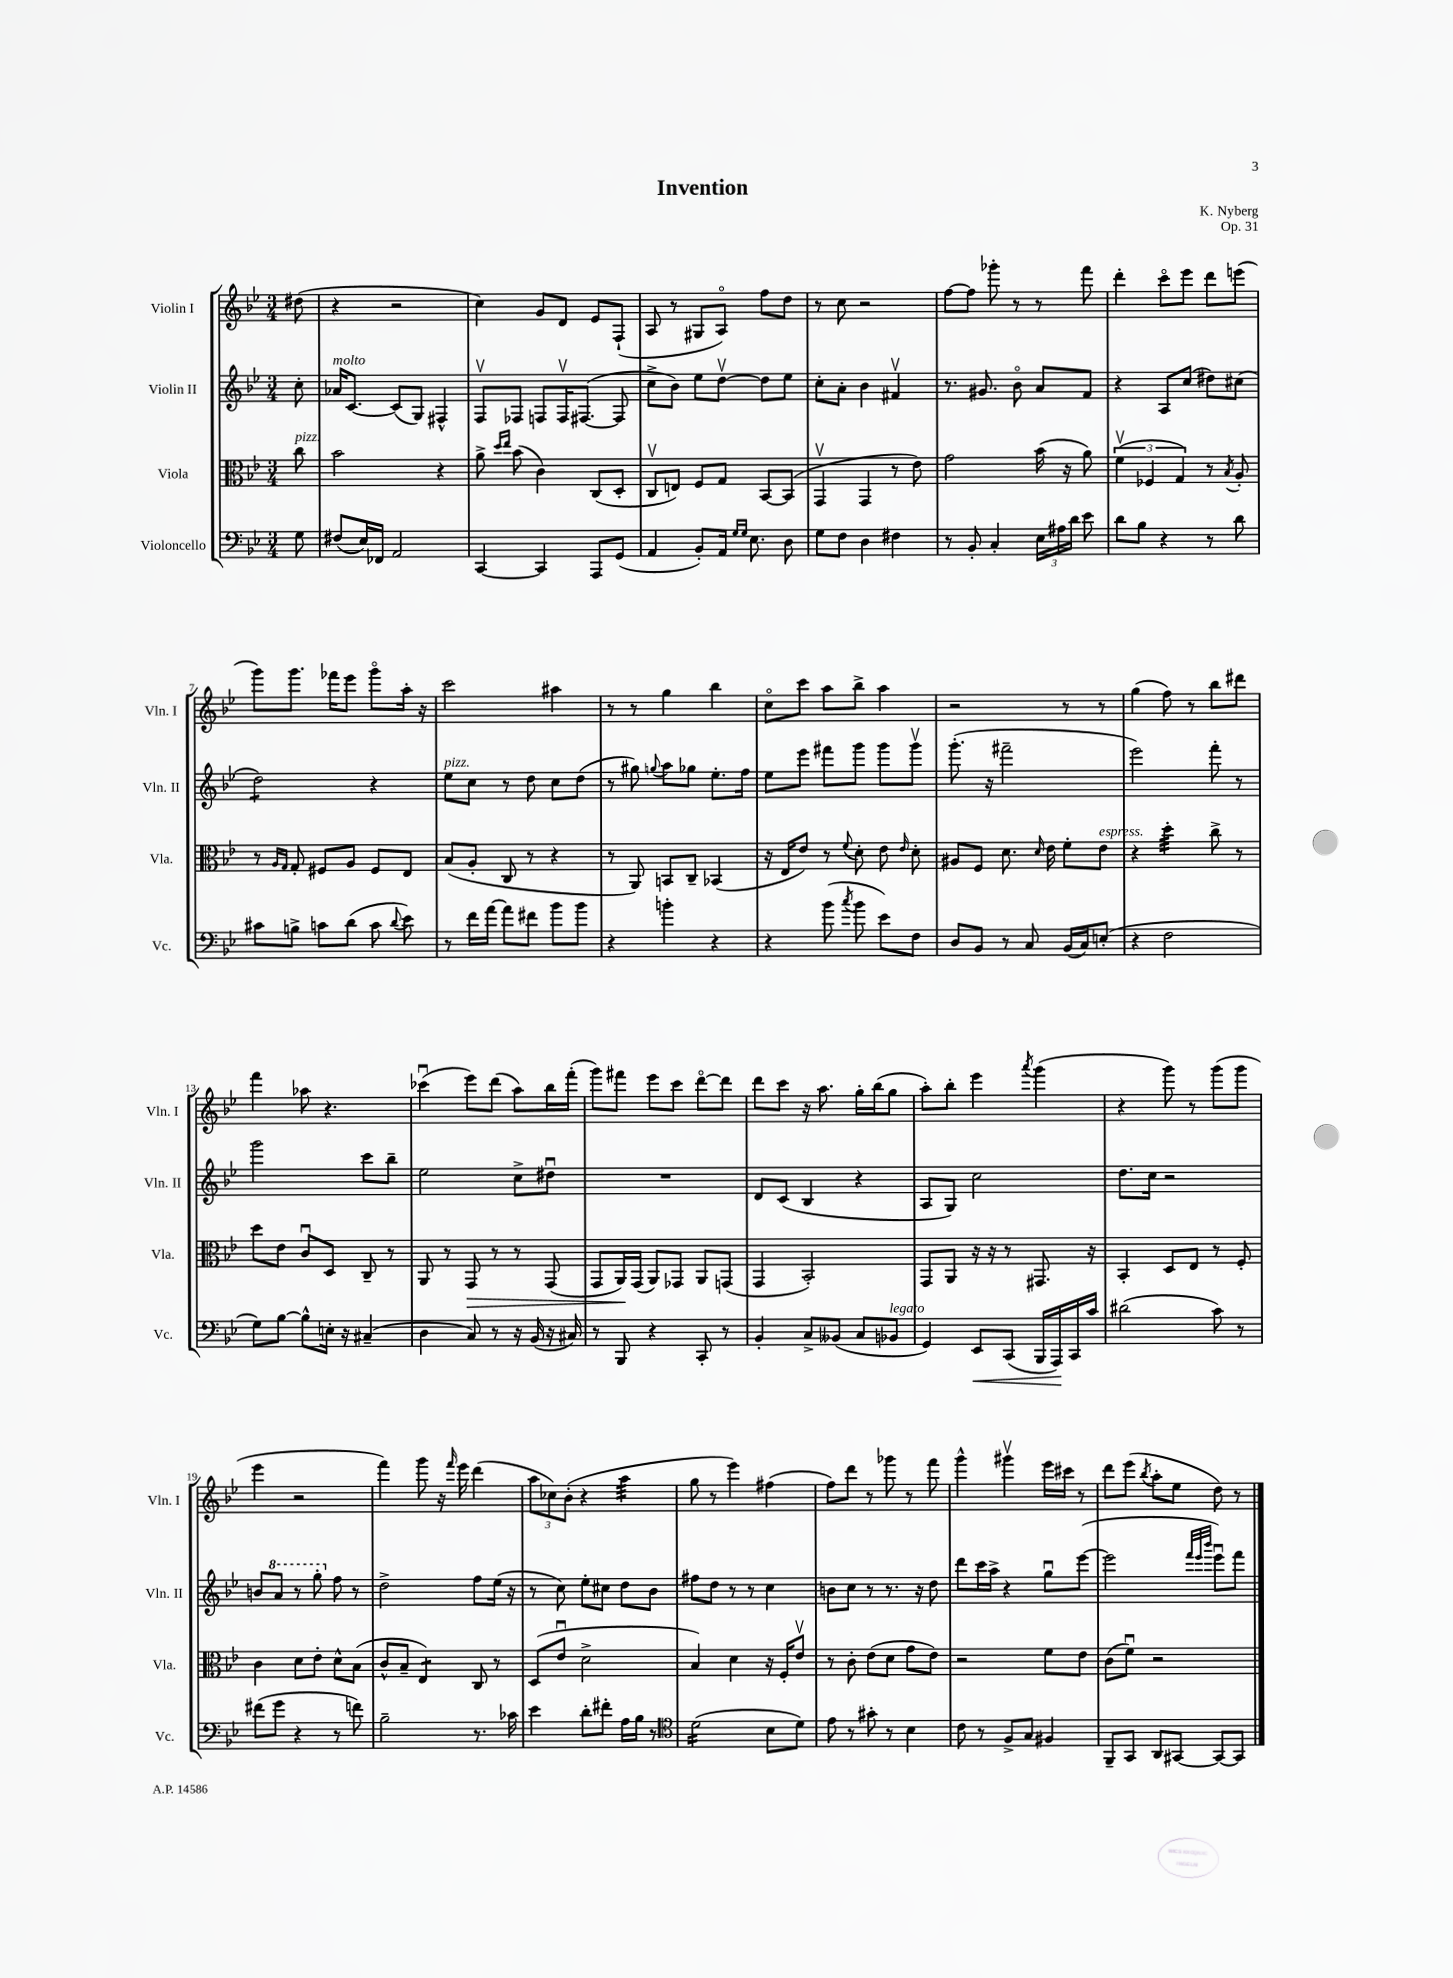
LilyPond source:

\header { title = "Invention" composer = "K. Nyberg" opus = "Op. 31" }
<<
\new StaffGroup <<
\new Staff = "s0" \with { instrumentName = "Violin I" shortInstrumentName = "Vln. I" } {
    \clef treble \key bes \major \numericTimeSignature \time 3/4 \partial 8
    \autoBeamOff dis''8( |
    r4 r2 |
    c''4) g'8[ d'8] ees'8[ f8]-!( |
    a8 r8 gis8[ a8]\flageolet) f''8[ d''8] |
    r8 c''8 r2 |
    f''8[~ f''8] ges'''8-. r8 r8 f'''8 |
    d'''4-. c'''8[\flageolet ees'''8] d'''8[ e'''8]( |
    g'''8[) g'''8.] fes'''16[ ees'''8] g'''8[\flageolet a''16]-. r16 |
    c'''2 ais''4 |
    r8 r8 g''4 bes''4 |
    c''8[\flageolet c'''8] a''8[ bes''8]-> a''4 |
    r2 r8 r8 |
    g''4( f''8) r8 bes''8[ dis'''8] |
    f'''4 aes''8 r4. |
    ces'''4\downbow( ees'''8[) d'''8]( a''8[) bes''16 f'''16]-.( |
    g'''8[) fis'''8] ees'''8[ c'''8] d'''8[~\flageolet d'''8] |
    d'''8[ c'''8] r16 a''8. g''16[-. bes''16( g''8] |
    a''8[-.) bes''8]-. ees'''4 \acciaccatura { a'''8 } g'''4( |
    r4 g'''8) r8 g'''8[( g'''8] |
    ees'''4 r2 |
    f'''4) g'''8 r16 \grace { f'''16 } ees'''16 d'''4( |
    \tuplet 3/2 { a''8[ ces''8) bes'8]-.( } r4 a''4:32 |
    g''8 r8 ees'''4) fis''4( |
    f''8[) d'''8] r8 ges'''8 r8 f'''8 |
    g'''4-^ gis'''4\upbow ees'''16[ cis'''16] r8 |
    d'''8[ ees'''8]( \acciaccatura { bes''8 } a''8[-. ees''8] d''8) r8 \bar "|." |
}
\new Staff = "s1" \with { instrumentName = "Violin II" shortInstrumentName = "Vln. II" } {
    \clef treble \key bes \major \numericTimeSignature \time 3/4 \partial 8
    \autoBeamOff c''8-. |
    aes'16[^\markup { \italic "molto" } c'8.]~ c'8[( g8]) fis4-^ |
    f8[\upbow fes8] f8[ f16\upbow fis8.]~( fis8 |
    c''8[-> bes'8]) ees''8[ d''8]~\upbow d''8[ ees''8] |
    c''8[-. a'8]-. bes'4 fis'4\upbow |
    r8. gis'8. bes'8\flageolet a'8[ f'8] |
    r4 a8[ c''8]( dis''8[) cis''8]( |
    d''2:8) r4 |
    ees''8[^\markup { \italic "pizz." } c''8] r8 d''8 c''8[ d''8]( |
    r8 gis''8) \appoggiatura { g''8 } a''8[ ges''8] ees''8.[-. f''16] |
    ees''8[ ees'''8] fis'''8[ g'''8] g'''8[ g'''8]\upbow |
    g'''8.-.( r16 fis'''2-- |
    ees'''2) f'''8-. r8 |
    g'''2 c'''8[ bes''8]-- |
    ees''2 c''8[-> dis''8]\downbow |
    R2. |
    d'8[ c'8]( bes4 r4 |
    a8[ g8]) c''2 |
    d''8.[ c''16] r2 |
    b'8[ \ottava #1 a''8] r8 g'''8-. \ottava #0 f''8 r8 |
    d''2-> f''8[ ees''16]( r16 |
    r8 c''8) ees''8[-. cis''8] d''8[ bes'8] |
    fis''8[ d''8] r8 r8 c''4 |
    b'8[ c''8] r8 r8. r16 d''8 |
    d'''8[ c'''16 a''16]-> r4 g''8[\downbow ees'''8]~( |
    ees'''2 \grace { f'''32[ ees'''32 bes'''32] } ees'''8[\downbow) f'''8] \bar "|." |
}
\new Staff = "s2" \with { instrumentName = "Viola" shortInstrumentName = "Vla." } {
    \clef alto \key bes \major \numericTimeSignature \time 3/4 \partial 8
    \autoBeamOff c''8^\markup { \italic "pizz." } |
    bes'2 r4 |
    a'8-> \grace { d''16[ ees''16] } bes'8( c'4) c8[( d8]-. |
    c8[\upbow e8]) f8[ g8] bes,8[~ bes,8]( |
    g,4\upbow g,4 r8 ees'8) |
    g'2 bes'16( r16 a'8) |
    \tuplet 3/2 { f'4\upbow( fes4 g4) } r8 \acciaccatura { bes8 } a8-. |
    r8 \grace { a16[ g16] } g8-. fis8[ a8] fis8[ ees8] |
    bes8[( a8]-. c8 r8 r4 |
    r8 a,8) b,8[ c8]-- bes,4( |
    r16 ees16[ ees'8]) r8 \appoggiatura { f'8 } d'8-. ees'8 \grace { ees'16 } d'8-. |
    ais8[ f8] d'8. \grace { d'16 } ees'16 f'8[-. ees'8]^\markup { \italic "espress." } |
    r4 d''4:32-. c''8-> r8 |
    d''8[ ees'8] c'8[\downbow d8] c8-- r8 |
    a,8 r8 g,8\> r8 r8 g,8( |
    g,8[ a,16\!) g,16]( a,8[) ges,8] a,8[ g,8]( |
    g,4 bes,2-.) |
    g,8[ a,8] r16 r16 r8 gis,8. r16 |
    bes,4-. d8[ ees8] r8 f8-. |
    c'4 d'8[ ees'8]-. d'8[-^ bes8]( |
    c'8[-^ bes8]-- ees4:8) c8 r8 |
    d8[( ees'8]\downbow d'2-> |
    bes4) d'4 r16 f16[-. ees'8]\upbow |
    r8 c'8-. ees'8[( d'8] g'8[ ees'8]) |
    r2 f'8[ ees'8] |
    c'8[( f'8]\downbow) r2 \bar "|." |
}
\new Staff = "s3" \with { instrumentName = "Violoncello" shortInstrumentName = "Vc." } {
    \clef bass \key bes \major \numericTimeSignature \time 3/4 \partial 8
    \autoBeamOff g8 |
    fis8[( ees16) fes,16] a,2 |
    c,4~ c,4 a,,8[ g,8]( |
    a,4 bes,8[-.) a,16] \grace { g16[ g16] } ees8. d8 |
    g8[ f8] d4 fis4 |
    r8 bes,8-. c4-. \tuplet 3/2 { ees16[ ais16 d'16] } ees'8 |
    d'8[ bes8] r4 r8 d'8 |
    cis'8[ b8]-> c'8[ d'8]( c'8 \appoggiatura { d'8 } ees'8) |
    r8 f'16[ a'16]~ a'8[ fis'8] bes'8[ bes'8] |
    r4 b'4-. r4 |
    r4 bes'8( \acciaccatura { c''8 } bes'8 ees'8[) f8] |
    d8[ bes,8] r8 c8 bes,16[( c16) e8]-.( |
    r4 f2 |
    g8[) bes8]~ bes8[-^ e16]-. r16 cis4--( |
    d4 c8) r8 r16 bes,16( r16 cis16) |
    r8 bes,,8 r4 c,8-. r8 |
    bes,4-. c8[-> beses,8]( c8[ bes,8]^\markup { \italic "legato" } |
    g,4) ees,8[\< c,8]( bes,,16[ a,,16\!) c,16 c'16] |
    dis'2( c'8) r8 |
    fis'8[( g'8] r4 r8 f'8) |
    bes2-- r8. ces'16 |
    ees'4 d'8[-. fis'8]-. a16[ bes16] r8 |
    \clef tenor d'2:16( bes8[ d'8]) |
    ees'8 r8 gis'8-. r8 bes4 |
    c'8 r8 f8[-> g8] fis4 |
    f,8[-- g,8] a,8[ gis,8]~ gis,8[~ gis,8] \bar "|." |
}
>>
>>
